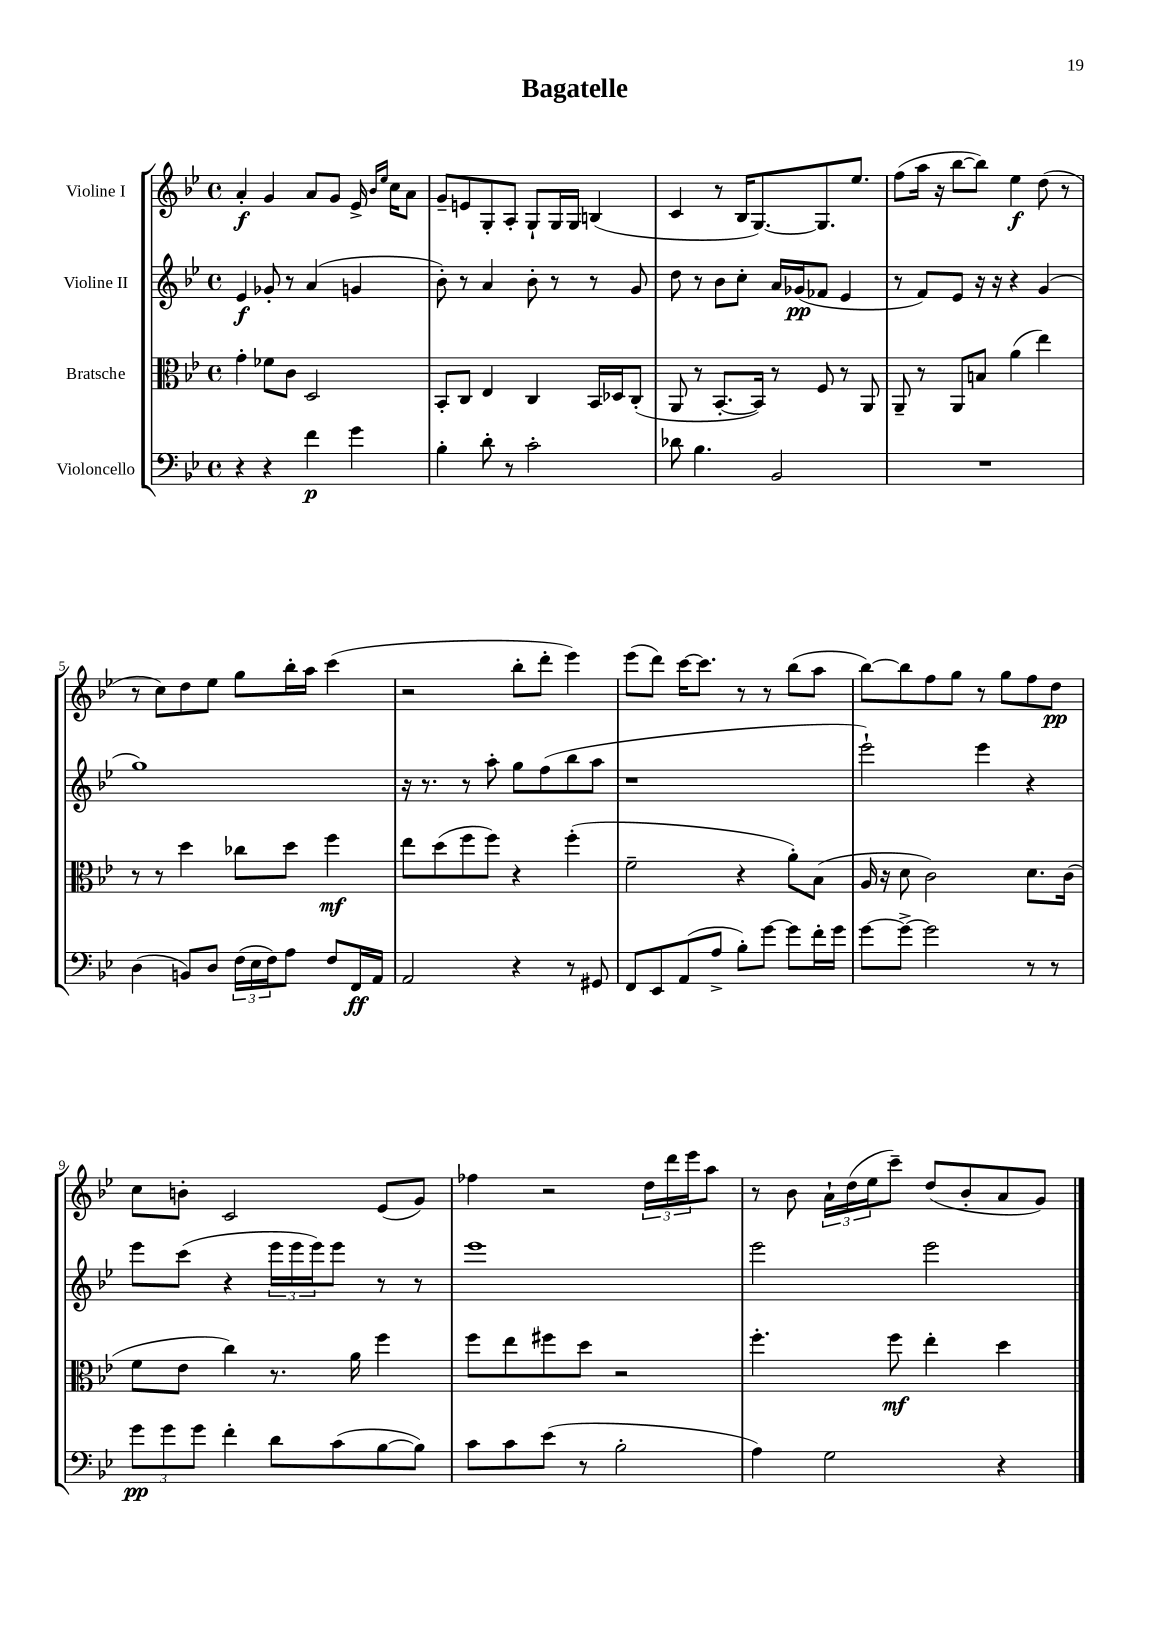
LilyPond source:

\header { title = "Bagatelle" }
<<
\new StaffGroup <<
\new Staff = "s0" \with { instrumentName = "Violine I" } {
    \clef treble \key bes \major \defaultTimeSignature \time 4/4
    a'4-.\f g'4 a'8 g'8 ees'16-> \grace { bes'16 ees''16 } c''16 a'8 |
    g'8-- e'8 g8-. a8-. g8-! g16 g16 b4( |
    c'4 r8 bes16 g8.~) g8. ees''8. |
    f''8( a''16 r16 bes''8~ bes''8) ees''4\f d''8( r8 |
    r8 c''8) d''8 ees''8 g''8 bes''16-. a''16 c'''4( |
    r2 bes''8-. d'''8-. ees'''4) |
    ees'''8( d'''8) c'''16~ c'''8. r8 r8 bes''8( a''8 |
    bes''8~) bes''8 f''8 g''8 r8 g''8 f''8 d''8\pp |
    c''8 b'8-. c'2 ees'8( g'8) |
    fes''4 r2 \tuplet 3/2 { d''16 d'''16 ees'''16 } a''8 |
    r8 bes'8 \tuplet 3/2 { a'16-! d''16( ees''16 } c'''8--) d''8( bes'8-. a'8 g'8) \bar "|." |
}
\new Staff = "s1" \with { instrumentName = "Violine II" } {
    \clef treble \key bes \major \defaultTimeSignature \time 4/4
    ees'4\f ges'8-. r8 a'4( g'4 |
    bes'8-.) r8 a'4 bes'8-. r8 r8 g'8 |
    d''8 r8 bes'8 c''8-. a'16 ges'16\pp( fes'8 ees'4 |
    r8 f'8) ees'8 r16 r16 r4 g'4( |
    g''1) |
    r16 r8. r8 a''8-. g''8 f''8( bes''8 a''8 |
    r1 |
    ees'''2-!) ees'''4 r4 |
    ees'''8 c'''8( r4 \tuplet 3/2 { ees'''16 ees'''16 ees'''16) } ees'''8 r8 r8 |
    ees'''1 |
    ees'''2 ees'''2 \bar "|." |
}
\new Staff = "s2" \with { instrumentName = "Bratsche" } {
    \clef alto \key bes \major \defaultTimeSignature \time 4/4
    g'4-. fes'8 c'8 d2 |
    bes,8-. c8 ees4 c4 bes,16 des16 c8-.( |
    a,8 r8 bes,8.~-. bes,16) r8 f8 r8 a,8 |
    a,8-- r8 a,8 b8 a'4( ees''4) |
    r8 r8 d''4 ces''8 d''8 f''4\mf |
    ees''8 d''8( f''8 f''8) r4 f''4-.( |
    f'2-- r4 a'8-.) bes8( |
    a16 r16 d'8 c'2) d'8. c'16( |
    f'8 ees'8 c''4) r8. a'16 f''4 |
    f''8 ees''8 fis''8 d''8 r2 |
    f''4.-. f''8\mf ees''4-. d''4 \bar "|." |
}
\new Staff = "s3" \with { instrumentName = "Violoncello" } {
    \clef bass \key bes \major \defaultTimeSignature \time 4/4
    r4 r4 f'4\p g'4 |
    bes4-. d'8-. r8 c'2-. |
    des'8 bes4. bes,2 |
    R1 |
    d4( b,8) d8 \tuplet 3/2 { f16( ees16 f16) } a8 f8 f,16\ff a,16 |
    a,2 r4 r8 gis,8 |
    f,8 ees,8 a,8( a8-> bes8-.) g'8~ g'8 f'16-. g'16 |
    g'8~ g'8~-> g'2 r8 r8 |
    \tuplet 3/2 { g'8\pp g'8 g'8 } f'4-. d'8 c'8( bes8~ bes8) |
    c'8 c'8 ees'8( r8 bes2-. |
    a4) g2 r4 \bar "|." |
}
>>
>>
